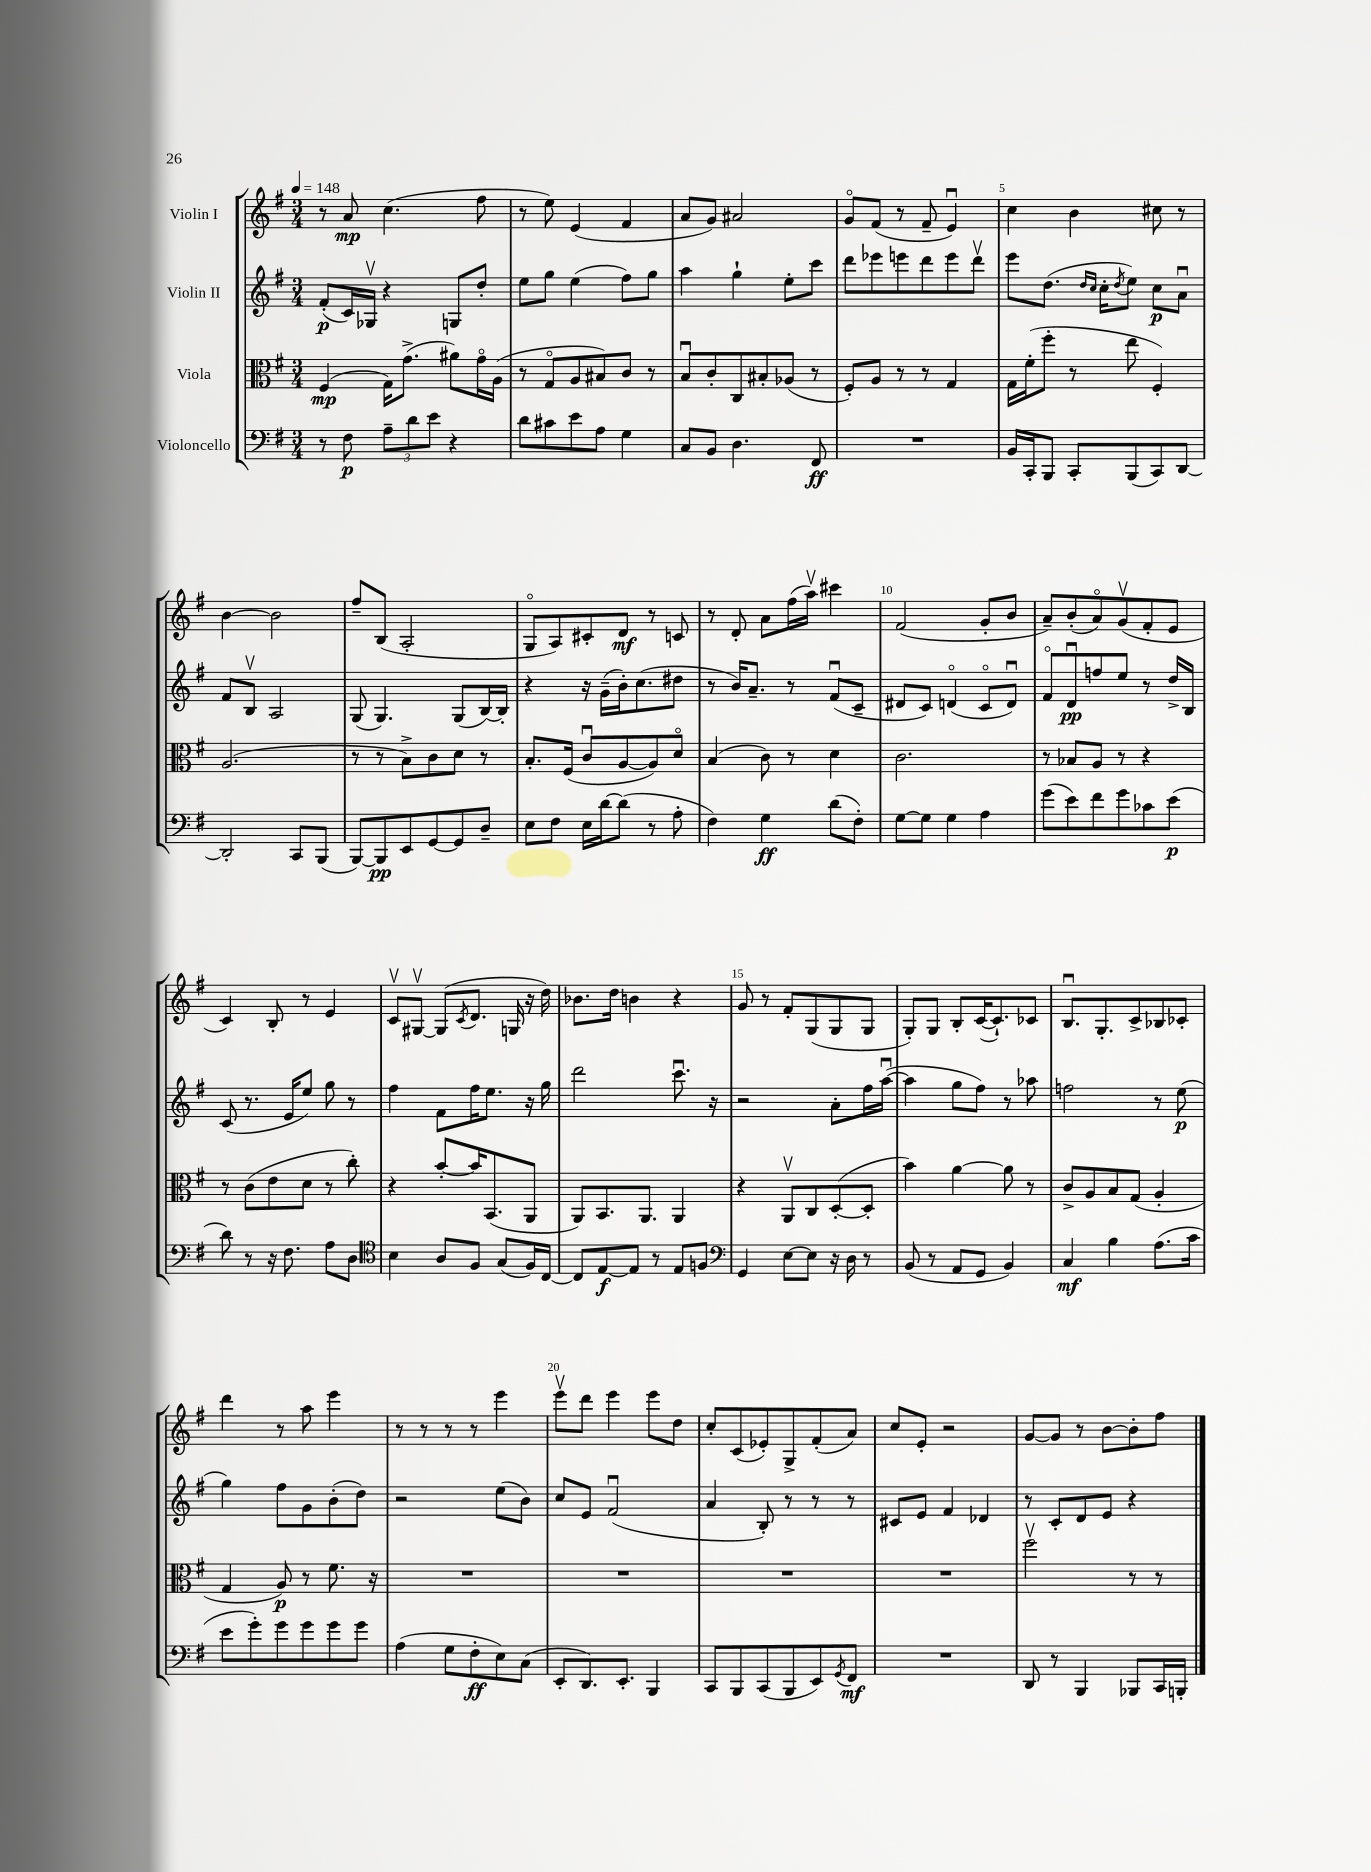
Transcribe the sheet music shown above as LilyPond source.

<<
\new StaffGroup <<
\new Staff = "s0" \with { instrumentName = "Violin I" } {
    \clef treble \key g \major \numericTimeSignature \time 3/4 \tempo 4 = 148
    r8 a'8\mp c''4.( fis''8 |
    r8 e''8) e'4( fis'4 |
    a'8 g'8) ais'2 |
    g'8\flageolet fis'8( r8 fis'8-- e'4\downbow) |
    c''4 b'4 cis''8 r8 |
    b'4~ b'2 |
    fis''8-- b8( a2-. |
    g8\flageolet a8) cis'8-. d'8\mf r8 c'8 |
    r8 d'8-. a'8 fis''16( a''16\upbow) cis'''4 |
    fis'2( g'8-. b'8 |
    a'8--) b'8-.( a'8\flageolet) g'8\upbow( fis'8-. e'8 |
    c'4) b8-. r8 e'4 |
    c'8\upbow gis8~\upbow gis8( \acciaccatura { c'8 } d'8. g16 r16 d''16) |
    bes'8. d''16 b'4 r4 |
    g'8 r8 fis'8-. g8( g8 g8 |
    g8-.) g8 b8-. c'16~( c'8.-!) ces'8 |
    b8.\downbow g8.-. c'8-> bes8 ces'8-. |
    d'''4 r8 a''8 e'''4 |
    r8 r8 r8 r8 e'''4 |
    e'''8\upbow d'''8 e'''4 e'''8 d''8 |
    c''8-. c'8( ees'8-.) g8-> fis'8-.( a'8) |
    c''8 e'8-. r2 |
    g'8~ g'8 r8 b'8~ b'8-. fis''8 \bar "|." |
}
\new Staff = "s1" \with { instrumentName = "Violin II" } {
    \clef treble \key g \major \numericTimeSignature \time 3/4
    fis'8-.\p( c'16) ges16\upbow r4 g8 d''8-. |
    e''8 g''8 e''4( fis''8) g''8 |
    a''4 g''4-! e''8-. c'''8 |
    d'''8 ees'''8 e'''8 d'''8 e'''8 d'''8\upbow |
    e'''8 d''8.( \grace { d''16 c''16 } c''16-. \acciaccatura { d''8 } e''8) c''8\p a'8\downbow |
    fis'8 b8\upbow a2 |
    g8( g4.) g8( b16~) b16-. |
    r4 r16 g'16--( b'16-.) c''8.( dis''8 |
    r8 b'16) a'8.-- r8 fis'8\downbow( c'8-- |
    dis'8 c'8) d'4\flageolet( c'8\flageolet d'8\downbow) |
    fis'8\flageolet d'8\downbow\pp f''8 e''8 r8 d''16-> b16 |
    c'8( r8. e'16 e''8) g''8 r8 |
    fis''4 fis'8 fis''16 e''8. r16 g''16 |
    d'''2 c'''8.\downbow r16 |
    r2 a'8-. fis''16 a''16~\downbow( |
    a''4 g''8 fis''8) r8 aes''8 |
    f''2 r8 e''8\p( |
    g''4) fis''8 g'8 b'8-.( d''8) |
    r2 e''8( b'8) |
    c''8 e'8 fis'2\downbow( |
    a'4 b8-.) r8 r8 r8 |
    cis'8 e'8 fis'4 des'4 |
    r8 c'8-. d'8 e'8 r4 \bar "|." |
}
\new Staff = "s2" \with { instrumentName = "Viola" } {
    \clef alto \key g \major \numericTimeSignature \time 3/4
    fis4\mp( g16) g'8.->( ais'8) g'16\flageolet a16( |
    r8 g8\flageolet a8 bis8) c'8 r8 |
    b8\downbow c'8-. c8 bis8-. aes8( r8 |
    fis8-.) a8 r8 r8 g4 |
    g16 fis'16-.( fis''8-. r8 e''8 fis4-.) |
    a2.( |
    r8 r8 b8->) c'8 d'8 r8 |
    b8.-. fis16( c'8\downbow a8~ a8) d'8\flageolet |
    b4( c'8) r8 d'4 |
    c'2. |
    r8 bes8 a8 r8 r4 |
    r8 c'8( e'8 d'8 r8 c''8-.) |
    r4 b'8~-. b'16 b,8.( a,8 |
    a,8) b,8. a,8. a,4 |
    r4 a,8\upbow c8 d8~-.( d8-. |
    b'4) a'4~ a'8 r8 |
    c'8-> a8 b8 g8( a4-. |
    g4 a8\p) r8 fis'8. r16 |
    R2. |
    R2. |
    R2. |
    R2. |
    fis''2\upbow r8 r8 \bar "|." |
}
\new Staff = "s3" \with { instrumentName = "Violoncello" } {
    \clef bass \key g \major \numericTimeSignature \time 3/4
    r8 fis8\p \tuplet 3/2 { a8-- d'8 e'8 } r4 |
    d'8 cis'8 e'8 a8 g4 |
    c8 b,8 d4. fis,8\ff |
    R2. |
    b,16 c,16-. b,,8 c,8-. b,,8( c,8) d,8~ |
    d,2-. c,8 b,,8( |
    b,,8~) b,,8\pp e,8 g,8~ g,8 d8-- |
    e8 fis8 e16 d'16~ d'8( r8 a8-. |
    fis4) g4\ff d'8( fis8-.) |
    g8~ g8 g4 a4 |
    g'8( e'8) fis'8 g'8 ces'8 e'8\p( |
    d'8) r8 r16 fis8. a8 d8 |
    \clef tenor b4 a8 fis8 g8( fis16) c16~ |
    c8 e8~\f e8 r8 e8 f8 |
    \clef bass g,4 e8~ e8 r16 d16 r8 |
    b,8( r8 a,8 g,8 b,4) |
    c4\mf b4 a8.( c'16 |
    e'8 g'8-.) g'8 g'8 g'8 g'8 |
    a4( g8 fis8-.\ff e8) c8( |
    e,8-. d,8.) e,8.-. b,,4 |
    c,8 b,,8 c,8( b,,8 e,8) \acciaccatura { g,8 } fis,8\mf |
    R2. |
    d,8 r8 b,,4 bes,,8 c,16 b,,16-. \bar "|." |
}
>>
>>
\layout { \context { \Score \override BarNumber.break-visibility = ##(#f #t #t) barNumberVisibility = #(every-nth-bar-number-visible 5) } }
